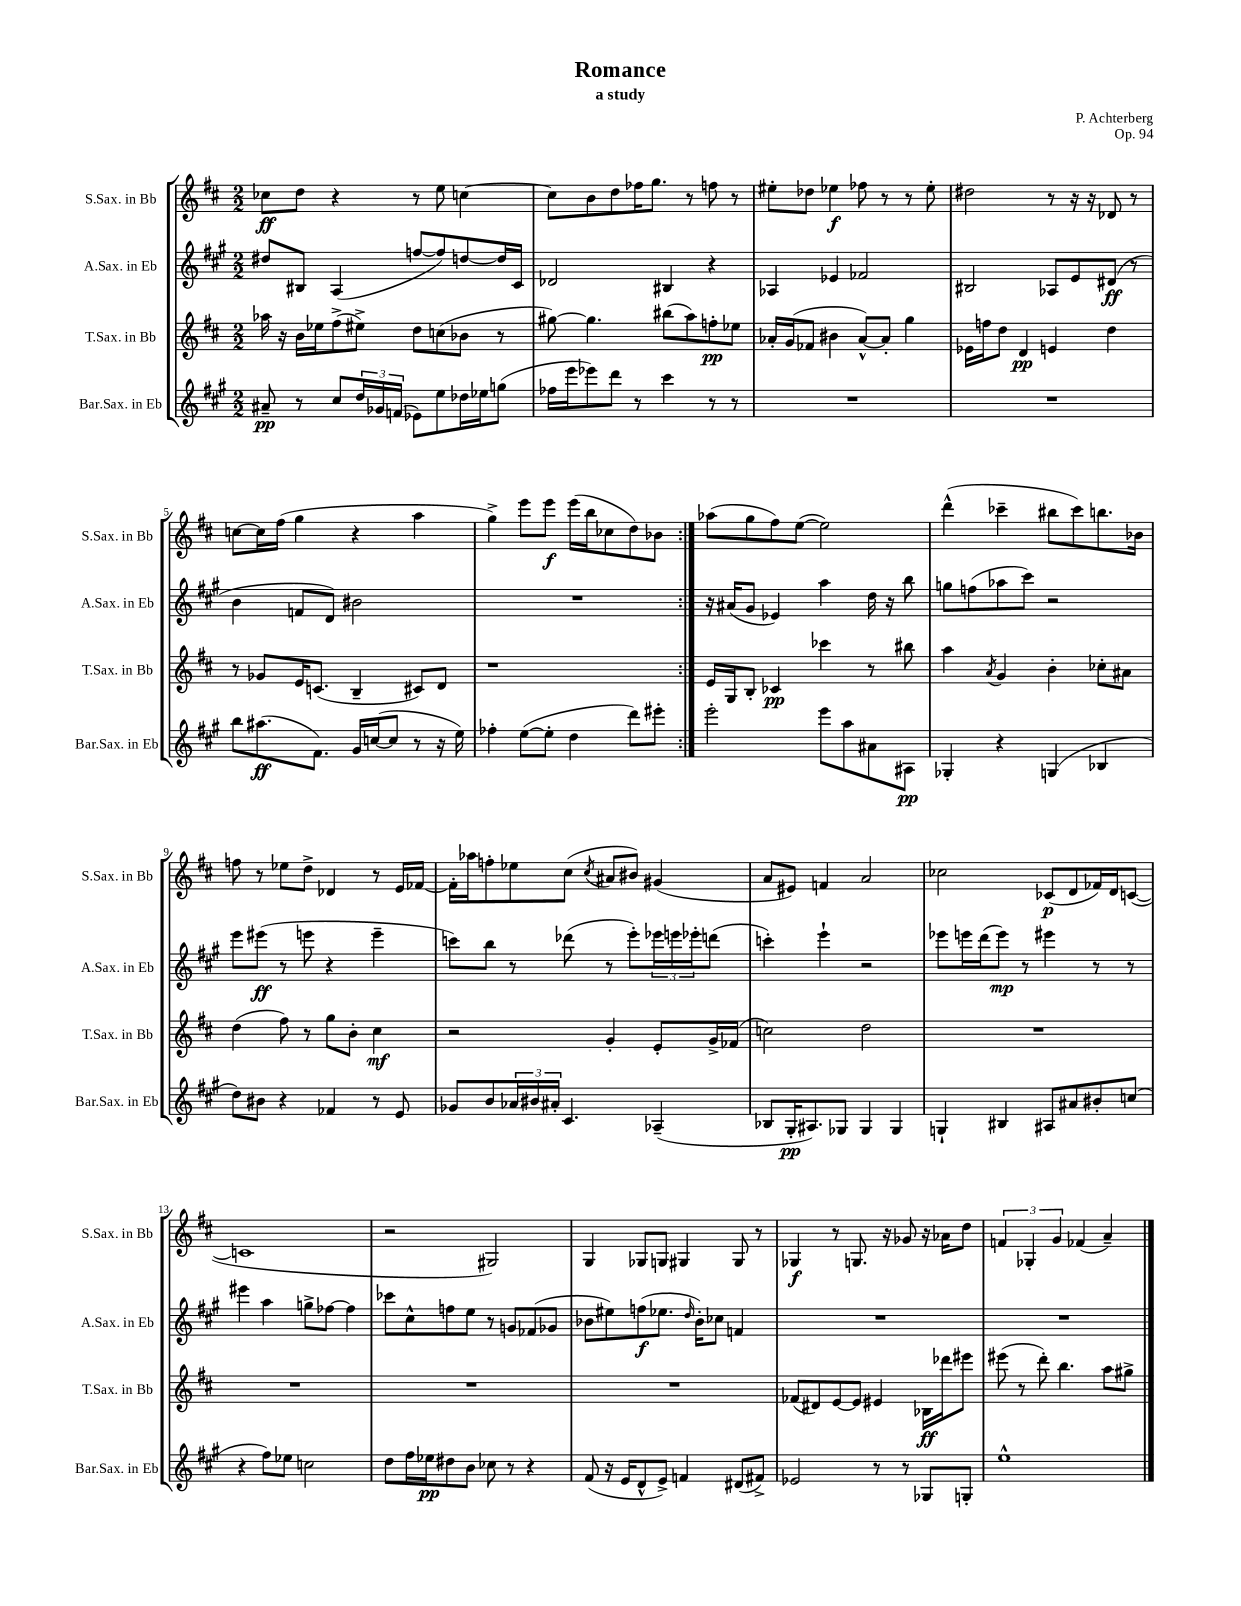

**kern	**kern	**kern	**kern
*staff4	*staff3	*staff2	*staff1
*clefG2	*clefG2	*clefG2	*clefG2
*k[f#c#g#]	*k[f#c#]	*k[f#c#g#]	*k[f#c#]
*M2/2	*M2/2	*M2/2	*M2/2
8a#~	16aa-	8dd#	8cc-
.	16r	.	.
8r	16b	8B#	8dd
.	16ee-	.	.
8cc#	(8ff#^	(4A	4r
24dd	8ee#^)	.	.
24g-	.	.	.
(24f	.	.	.
8e-)	8dd	[8ff	8r
8ee	(8cc	8ff])	8ee
16dd-	8b-	[8dd	[4cc
16ee-	.	.	.
(8gg	8r	16dd]	.
.	.	16c#	.
=	=	=	=
16ff-	[8gg#)	2d-	8cc]
16eee	.	.	.
8eee-)	4.gg#]	.	8b
8ddd	.	.	8dd
8r	.	.	16ff-
.	.	.	8.gg
4ccc#	(8bb#	4B#	.
.	8aa)	.	8r
8r	8ff'	4r	8ff
8r	8ee-	.	8r
=	=	=	=
1r	16a-'	4A-	8ee#'
.	(16g	.	.
.	8f-	.	8dd-
.	4b#	4e-	4ee-
.	[8a-^^)	2f-	8ff-
.	8a-']	.	8r
.	4gg	.	8r
.	.	.	8ee-'
=	=	=	=
1r	16e-	2B#	2dd#
.	16ff	.	.
.	8dd	.	.
.	4d	.	.
.	4e	8A-	8r
.	.	8e	16r
.	.	.	16r
.	4dd	(8d#	8d-
.	.	8r	8r
=	=	=	=
8bb	8r	4b	[8cc
(8.aa#	8g-	.	16cc]
.	.	.	(16ff#
.	16e	8f	4gg
8.f#)	(8.c	.	.
.	.	8d)	.
16g#	4B~	2b#	4r
([16cc	.	.	.
8cc]	.	.	.
8r	8c#)	.	4aa
16r	8d	.	.
16ee)	.	.	.
=	=	=	=
4ff-'	1r	1r	4gg^)
([8ee	.	.	8eee
8ee']	.	.	8eee
4dd	.	.	(16eee
.	.	.	16bb
.	.	.	8cc-
8ddd)	.	.	8dd)
8eee#'	.	.	8b-
=:|!	=:|!	=:|!	=:|!
2eee'	16e	16r	(8aa-
.	16G	(16a#	.
.	8B'	8g#	8gg
.	4c-	4e-)	8ff#)
.	.	.	([8ee
8eee	4ccc-	4aa	2ee])
8aa	.	.	.
8a#	8r	16dd	.
.	.	16r	.
8A#	8bb#	8bb	.
=	=	=	=
4G-'	4aa	8gg	(4ddd^^
.	.	(8ff	.
.	8qa	.	.
4r	4g	8aa-	4ccc-~
.	.	8ccc#)	.
(4G	4b'	2r	8bb#
.	.	.	8ccc-)
4B-	8cc-'	.	8.bb
.	8a#	.	.
.	.	.	16b-
=	=	=	=
8dd)	(4dd	8eee	8ff
8b#	.	(8eee#	8r
4r	8ff#)	8r	8ee-
.	8r	8eee	8dd^
4f-	8gg	4r	4d-
.	8b'	.	.
8r	4cc#	4eee~	8r
8e	.	.	16e
.	.	.	[16f-
=	=	=	=
8g-	2r	8ccc)	16f-']
.	.	.	16aa-
8b	.	8bb	8ff'
24a-	.	8r	8ee-
24b#	.	.	.
24a#'	.	.	.
4.c#	.	(8ddd-	(8cc#
.	.	.	8qcc#
.	4g'	8r	8a#
.	.	8eee')	8b#)
(4A-~	8e'	24eee-	(4g#
.	.	24eee	.
.	.	24eee-'	.
.	16g^	(8ddd	.
.	(16f-	.	.
=	=	=	=
8B-	2cc)	4ccc')	8a
16G#'	.	.	8e#)
8.A#)	.	.	.
.	.	4eee`	4f
8G-	.	.	.
4G-	2dd	2r	2a
4G-	.	.	.
=	=	=	=
4G`	1r	8eee-	2cc-
.	.	16eee	.
.	.	(16ddd	.
4B#	.	8eee)	.
.	.	8r	.
8A#	.	4eee#	(8c-
8a#	.	.	8d
8b#'	.	8r	16f-)
.	.	.	16d
(8cc	.	8r	([8c
=	=	=	=
4r	1r	4eee#	1c]
8ff#)	.	4aa	.
8ee-	.	.	.
2cc	.	8gg^	.
.	.	[8ff-	.
.	.	4ff-]	.
=	=	=	=
8dd	1r	8ccc-	2r
16ff#	.	8cc#^^	.
16ee-	.	.	.
8dd#	.	8ff	.
8b	.	8ee	.
8cc-	.	8r	2G#)
8r	.	8g	.
4r	.	(8f-	.
.	.	8g-	.
=	=	=	=
(8f#	1r	8b-	4G
16r	.	8ee#)	.
16e	.	.	.
8d^^	.	(8ff	8G-
8e^)	.	8.ee-	8G
4f	.	.	4G#
.	.	16qqdd	.
.	.	16b-')	.
.	.	8cc-	.
(8d#	.	4f	8G#
8f#^)	.	.	8r
=	=	=	=
2e-	(8f-	1r	4G-
.	8d#)	.	.
.	[8e	.	8r
.	8e]	.	8.G
8r	4e#	.	.
.	.	.	16r
8r	.	.	8g-
8G-	16B-	.	16r
.	16ddd-	.	16a-
8G'	8eee#	.	8dd
=	=	=	=
1ee^^	(8eee#	1r	6f
.	8r	.	.
.	.	.	6G-'
.	8ddd')	.	.
.	.	.	6g
.	4.bb	.	.
.	.	.	(4f-
.	8aa	.	4a~)
.	8gg#^	.	.
==	==	==	==
*-	*-	*-	*-
